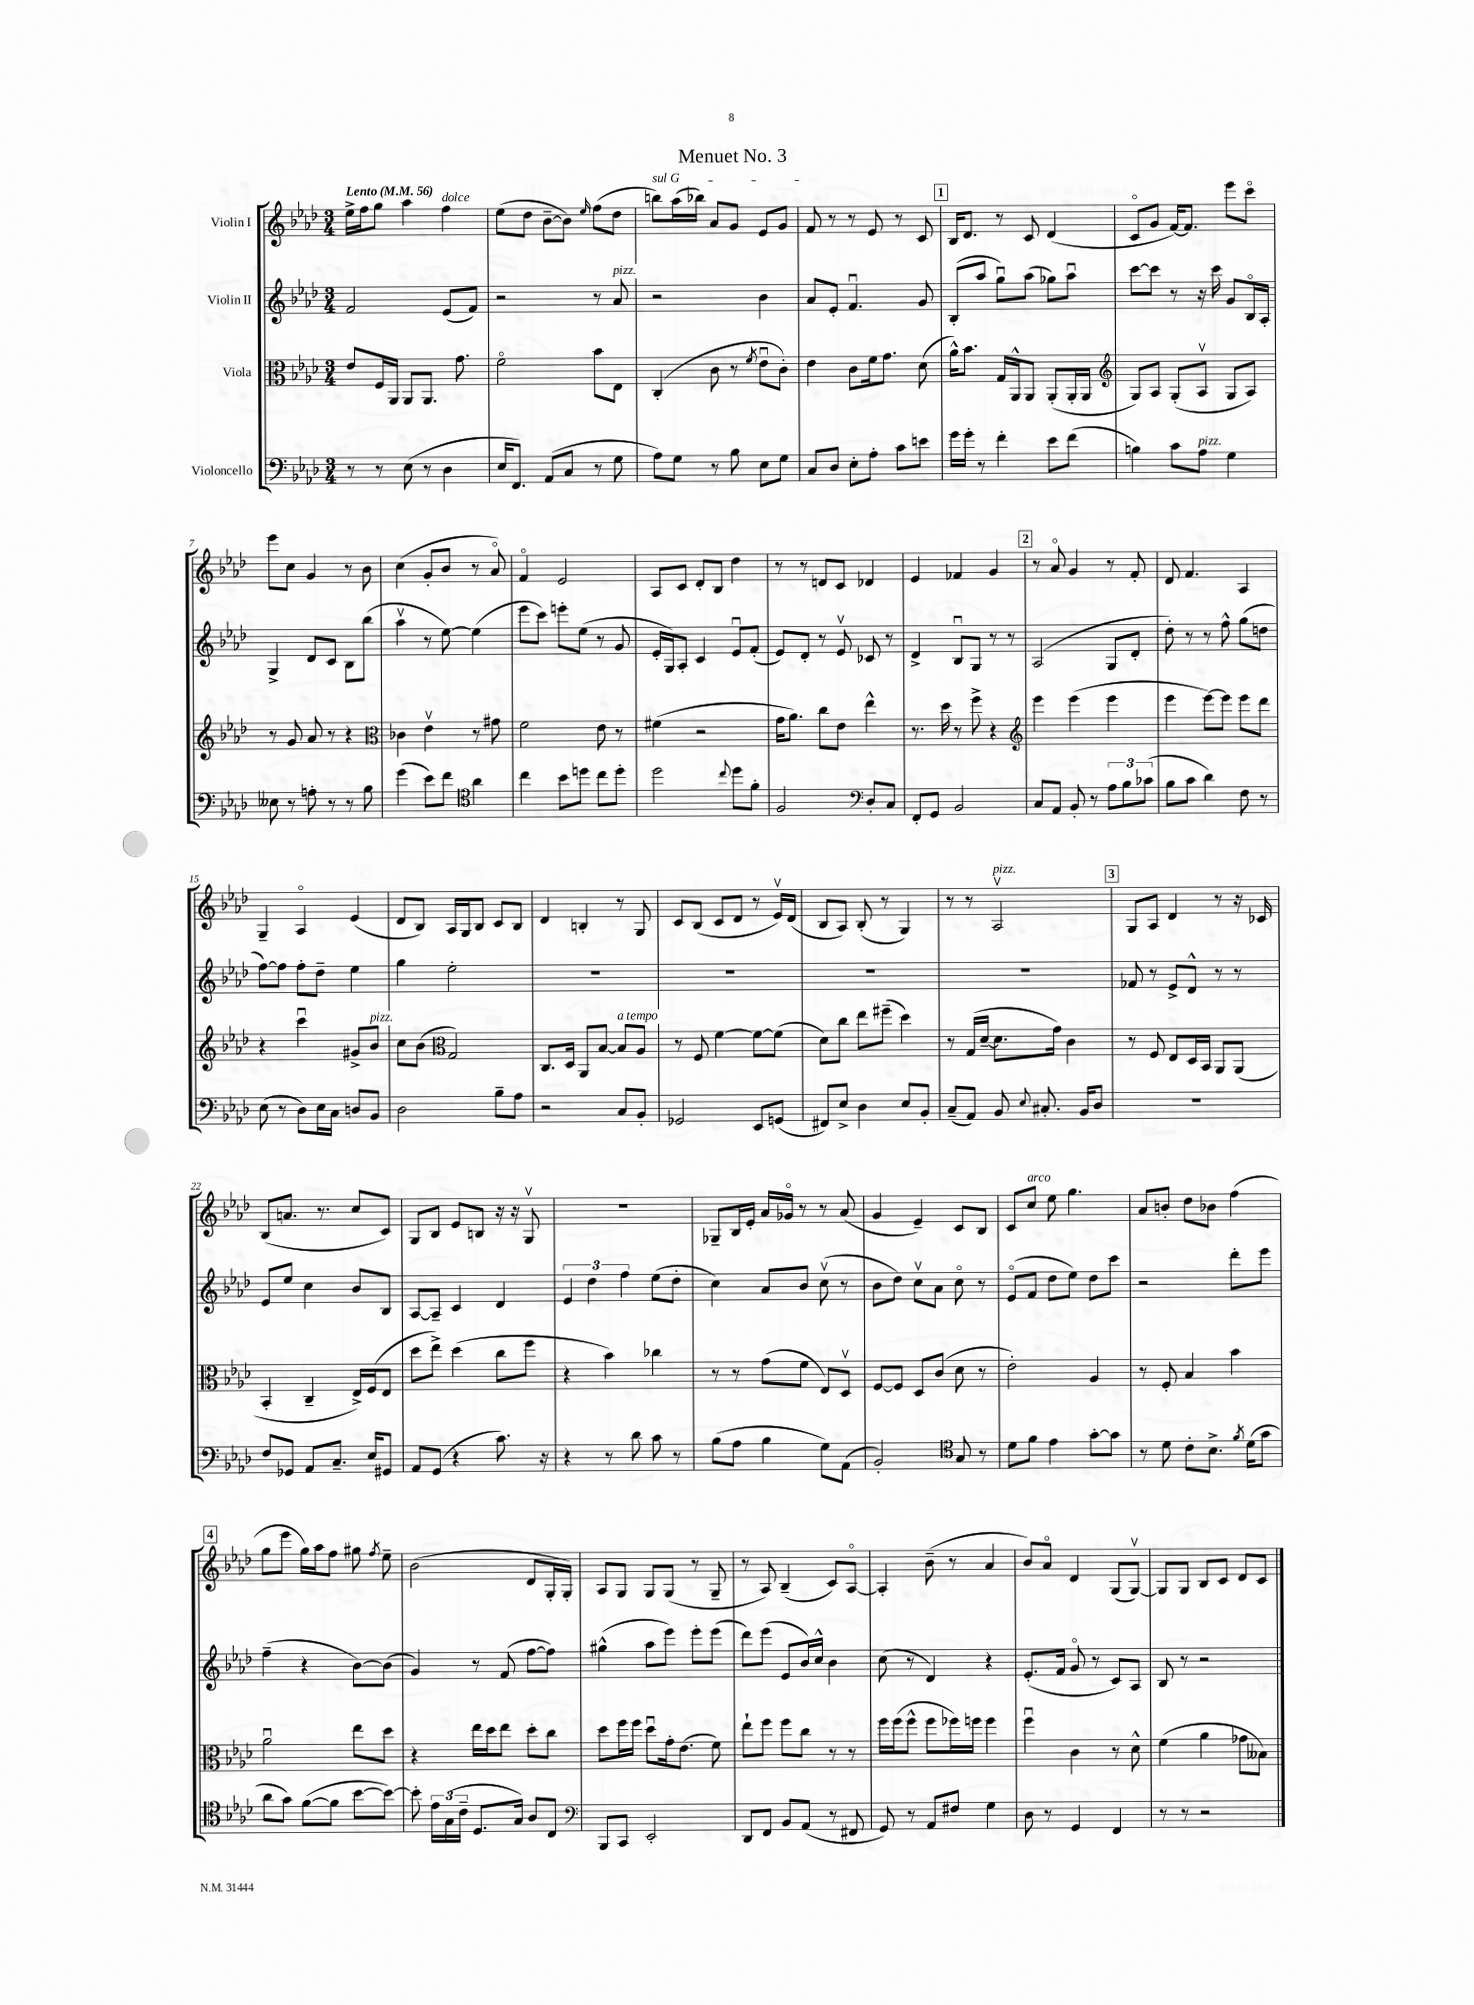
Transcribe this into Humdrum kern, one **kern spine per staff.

**kern	**kern	**kern	**kern
*part4	*part3	*part2	*part1
*staff4	*staff3	*staff2	*staff1
*I"Violoncello	*I"Viola	*I"Violin II	*I"Violin I
*clefF4	*clefC3	*clefG2	*clefG2
*k[b-e-a-d-]	*k[b-e-a-d-]	*k[b-e-a-d-]	*k[b-e-a-d-]
*M3/4	*M3/4	*M3/4	*M3/4
*MM56	*MM56	*MM56	*MM56
=1	=1	=1	=1
!	!	!	!LO:TX:a:B:t=Lento
8r	8e-/L	2f/	16ee-^\LL
.	.	.	16ff\J
8r	16F/L	.	8gg\J
.	16AA-/JJ	.	.
(8E-\	8AA-/L	.	4aa-\
8r	8.AA-/J	.	.
!	!	!	!LO:TX:a:i:t=dolce
4D-\	.	(8e-/L	4ff\
.	8.g\	.	.
.	.	8f/J)	.
=2	=2	=2	=2
16E-/KL	2f\	2r	(8ee-\L
8.FF/J)	.	.	.
.	.	.	8dd-\J
(8AA-/L	.	.	[8b-~\L
8C/J	.	.	8b-\J])
.	.	.	16qqee-/
8r	8b-\L	8r	(8ff\L
!	!	!LO:TX:a:i:t=pizz.	!
8G\	8E-\J	8a-/	8dd-\J
=3	=3	=3	=3
!	!	!	!LO:TX:a:i:t=sul G
8A-\L)	(4C'/	2r	8bbn\L)
8G\J	.	.	(16aa-\L
.	.	.	16bb-X\JJ)
8r	8c\	.	8a-/L
8B-\	8r	.	8g/J
.	8qf/	.	.
8E-\L	8e-u\L	4b-\	8e-/L
8G\J	8c'\J)	.	8g/J
=4	=4	=4	=4
8C/L	4e-\	8a-/L	8f/
8D-/J	.	8e-'/J	8r
8E-'\L	8c\L	4.fu/	8r
8A-'\J	16f\k	.	8e-/
.	8.g\J	.	.
8c\L	.	.	8r
8en\J	(8d-\	8g/	8c/
!!LO:REH:place=s1:t=1
=5	=5	=5	=5
16g\LL	16a-^^\KL)	(8B-'/L	16B-/KL
16g'\JJ	8.b-\J	.	8.d-/J
8r	.	8aa-/J	.
4f'\	16G/LL	8ggu\L)	8r
.	16AA-^^/J	.	.
.	8AA-/J	(8aa-\J	8c/
8e-\L	(8AA-'/L	8gg-X\L)	(4d-/
(8f\J	16AA-'/L	8aa-u\J	.
.	16AA-/JJ	.	.
=6	=6	=6	=6
*	*clefG2	*	*
4Bn\)	8G/L)	[8ccc\L	8c/L
.	8A-/J	8ccc\J]	8g/J
8c\L	(8G'/L	8r	[16f/KL)
.	.	.	8.f/J]
!LO:TX:a:i:t=pizz.	!	!	!
8A-\J	8A-v/J	16r	.
.	.	16ccc\	.
4G\	8G/L	8g/L	8eee-\L
.	8A-/J)	16B-/L	8ccc\J
.	.	16A-'/JJ	.
!!LO:LB:g=z
=7	=7	=7	=7
8E--X\	8r	4G^/	8eee-\L
8r	8g/	.	8cc\J
8An'\	8a-/	8d-/L	4g/
8r	8r	8c/J	.
8r	4r	8B-\L	8r
8B-\	.	(8bb-\J	8b-\
=8	=8	=8	=8
*	*clefC3	*	*
(4g\	4c-X\	4aa-v\	(4cc\
8e-\L)	4e-v\	8r	8g'/L
8f\J	.	[8ee-\)	8b-/J
*clefC4	*	*	*
4a-\	8r	(4ee-\]	8r
.	8g#X\	.	8a-/)
=9	=9	=9	=9
4cc\	2f\	8eee-\L	4f/
.	.	8ccc\J)	.
8b-\L	.	8eeen'\L	2e-/
8ddn\J	.	(8ee-\J	.
8cc\L	8e-\	8r	.
8dd'\J	8r	8g/	.
=10	=10	=10	=10
2dd-\	(4f#X\	16e-'/LL	8A-/L
.	.	16G/J)	.
.	.	8A-'/J	8c/J
.	2r	4c/	8d-'/L
.	.	.	8B-/J
8qqcc/	.	.	.
8dd-\L	.	8e-u/L	4dd-\
8f'\J	.	(8f'/J	.
=11	=11	=11	=11
2F/	16g\KL	8e-/L)	8r
.	8.a-\J)	.	.
.	.	8d-'/J	8r
.	8cc\L	8r	8dn/L
.	8e-\J	8e-v/	8c/J
*clefF4	*	*	*
8D-'/L	4ee-^^\	8c-X/	4d-X/
8C/J	.	8r	.
=12	=12	=12	=12
8FF'/L	8.r	4d-^/	4e-/
8GG/J	.	.	.
.	16dd-\	.	.
2BB-/	8r	8B-u/L	4f-X/
.	8ff^\	8G/J	.
.	4r	8r	4g/
.	.	8r	.
!!LO:REH:place=s1:t=2
=13	=13	=13	=13
*	*clefG2	*	*
8C/L	4eee-\	(2A-/	8r
8AA-/J	.	.	8a-/
8BB-'/	(4eee-\	.	4g/
8r	.	.	.
12A-\L	4eee-\	8G/L	8r
12B-\	.	.	.
.	.	8d-'/J	8f'/
(12c-X\J	.	.	.
=14	=14	=14	=14
8B-\L	4eee-\	8dd-'\)	8d-/
8c\J	.	8r	4.f/
4d-\)	[8eee-\L)	8r	.
.	8eee-\J]	8ff^^\	.
8F\	8eee-\L	(8gg\L	4A-/
8r	8ddd-\J	8ddn\J	.
!!LO:LB:g=z
=15	=15	=15	=15
(8E-\	4r	[8ff\L)	4G~/
8r	.	8ff\J]	.
8D-\L)	4cccu\	8ff'\L	4A-/
16E-\L	.	8dd-~\J	.
16C\JJ	.	.	.
8Dn/L	8g#X^/L	4ee-\	(4e-/
!	!LO:TX:a:i:t=pizz.	!	!
8BB-/J	8b-/J	.	.
=16	=16	=16	=16
2D-\	8cc\L	4gg\	8d-/L
.	(8b-\J	.	8B-/J)
*	*clefC3	*	*
.	2G/)	2ee-'\	16A-/LL
.	.	.	16G/J
.	.	.	8B-/J
8B-~\L	.	.	8c/L
8A-\J	.	.	8B-/J
=17	=17	=17	=17
2r	8.C/L	2.r	4d-/
.	16D-/Jk	.	.
.	8AA-/L	.	4Bn'/
.	[8B-/J	.	.
!	!LO:TX:a:i:t=a tempo	!	!
8C/L	8B-/L]	.	8r
8BB-'/J	8A-/J	.	8G/
=18	=18	=18	=18
2GG-X/	8r	2.r	8c/L
.	8F/	.	(8B-/J
.	[4f\	.	8c/L
.	.	.	8d-/J
8EE-/L	8f\L_	.	8r
(8GGn/J	(8f\J]	.	16e-v/LL)
.	.	.	(16d-/JJ
=19	=19	=19	=19
8FF#X/L)	8d-\L)	2.r	8B-/L
8E-^/J	8cc\J	.	8A-/J)
4D-\	8ee-\L	.	(8B-'/
.	(8ff#X~\J	.	8r
8E-/L	4dd-\)	.	4G/)
8BB-'/J	.	.	.
=20	=20	=20	=20
(8C~/L	8r	2.r	8r
8AA-/J)	(16G/LL	.	8r
.	[16d-~/JJ	.	.
!	!	!	!LO:TX:a:i:t=pizz.
8BB-/	8.d-\L]	.	2A-v/
8qqE-/	.	.	.
8.C#X'/	.	.	.
.	16g\Jk)	.	.
.	4c\	.	.
16BB-/KL	.	.	.
8D-/J	.	.	.
!!LO:REH:place=s1:t=3
=21	=21	=21	=21
2.r	8r	8f-X/	8G/L
.	8F/	8r	8A-/J
.	8E-/L	8e-^/L	4d-/
.	16D-/L	8d-^^/J	.
.	16BB-/JJ	.	.
.	8AA-/L	8r	8r
.	(8AA-/J	8r	16r
.	.	.	16c-X/
!!LO:LB:g=z
=22	=22	=22	=22
8F/L	4BB-'/	8e-/L	(8B-/L
8GG-X/J	.	8ee-/J	8.an/J
8AA-/L	4C~/	4cc\	.
.	.	.	8.r
8.C~/J	.	.	.
.	16E-^/LL)	8b-/L	8cc/L
16E-/KL	(16F/J	.	.
8GG#X/J	8E-/J	8B-/J	8c/J)
=23	=23	=23	=23
8AA-/L	8dd-\L	[8A-/L	8G/L
(8GG/J	8ee-^\J)	8A-~/J]	8B-/J
4r	(4dd-\	4c/	8e-/L
.	.	.	8Bn/J
8.c\)	8cc\L	4d-/	16r
.	.	.	16r
.	8ff\J	.	8Gv/
16r	.	.	.
=24	=24	=24	=24
4r	4r	6e-/	2.r
.	.	6dd-\	.
8r	4b-\)	.	.
.	.	6ff\	.
8d-\	.	.	.
8c\	4cc-X\	(8ee-\L	.
8r	.	8dd-'\J	.
=25	=25	=25	=25
(8B-\L	8r	4cc\)	8G-X~/L
8A-\J	8r	.	16B-/L
.	.	.	16e-'/JJ
4B-\	(8g\L	8a-/L	16a-/LL
.	.	.	16g-X/JJ
.	8f\J	8b-/J	8r
8G\L)	8E-/L)	(8ccv\	8r
(8AA-\J	8D-v/J	8r	(8a-/
=26	=26	=26	=26
2BB-'/)	[8F/L	8b-\L	4g/
.	8F/J]	8dd-\J)	.
.	8D-/L	8ccv\L	4e-~/)
.	(8c/J	8a-\J	.
*clefC4	*	*	*
8G/	8d-\	8cc\	8c/L
8r	8r	8r	8B-/J
=27	=27	=27	=27
8d-\L	2e-'\)	(8e-/L	8c/L
!	!	!	!LO:TX:a:i:t=arco
8f\J	.	8f/J	8cc/J
4e-\	.	8dd-\L	8ee-\
.	.	8ee-\J)	4.gg\
[8g'\L	4A-/	8dd-\L	.
8g\J]	.	8ccc\J	.
=28	=28	=28	=28
8r	8r	2r	8a-/L
8d-\	8F'/	.	8bn'/J
8c'\L	4B-/	.	8dd-\L
8.B-^\J	.	.	8b-X\J
.	4b-\	8ddd-'\L	(4ff\
8qf/	.	.	.
(16d-\KL	.	.	.
8g\J	.	8eee-\J	.
!!LO:LB:g=z
!!LO:REH:place=s1:t=4
=29	=29	=29	=29
8a-\L	2a-u\	(4ff~\	8gg\L
8g\J)	.	.	8eee-\J
([8f\L	.	4r	16gg\LL)
.	.	.	16aa-\J
8f\J]	.	.	8ff\J
[8b-\L	8ee-\L	[8b-\L)	8gg#X\
.	.	.	8qff/
8b-\J_)	8dd-\J	(8b-\J]	8ee-~\
=30	=30	=30	=30
8b-'\]	4r	4g/)	(2b-\
24e-\LL	.	.	.
(24G\	.	.	.
24c~\JJ	.	.	.
8.D-/L	16ee-\LL	8r	.
.	16dd-\J	.	.
.	8ee-\J	(8f/	.
16G/Jk)	.	.	.
8A-/L	8dd-'\L	[8ff\L	8d-/L
8C/J	8cc\J	8ff\J])	16G'/L
.	.	.	16G'/JJ)
=31	=31	=31	=31
*clefF4	*	*	*
8BBB-/L	8dd-\L	(4gg#X^^\	8A-/L
8CC/J	16ff\L	.	8G/J
.	16ff\JJ	.	.
2EE-'/	8dd-u\L	8aa-\L	8G/L
.	16g'\k	8eee-\J)	(8G/J
.	(8.e-\J	.	.
.	.	8eee-'\L	8r
.	8f\)	(8eee-\J	8G~/
=32	=32	=32	=32
8DD-/L	8ee-`\L	8ddd-\L)	8r
8FF/J	8ff\J	(8eee-\J	8A-/)
8BB-/L	8ff\L	8e-/L	(4B-~/
(8AA-/J	8cc\J	16b-/L)	.
.	.	16cc^^/JJ	.
8r	8r	4b-\	8c/L)
8FF#X/	8r	.	[8A-/J
=33	=33	=33	=33
8GG/)	16ff\LL	(8cc\	4A-'/]
.	(16ff\J	.	.
8r	8ff^^\J	8r	.
8AA-/L	8ff\L	4d-/)	(8b-~\
8F#X/J	16ff-X\L)	.	8r
.	16ffn\JJ	.	.
4G\	4ff\	4r	4a-/
=34	=34	=34	=34
8D-\	4ffu\	(8.e-'/L	8b-/L)
8r	.	.	8a-/J
.	.	16f/Jk	.
4GG/	4c\	8g/	4d-/
.	.	8r	.
4FF/	8r	8c/L)	(8G/L
.	8d-^^\	8A-/J	[8Gv/J)
=35	=35	=35	=35
8r	(4f\	8B-/	8G/L]
8r	.	8r	8G/J
2r	4a-\	2r	8B-/L
.	.	.	8c/J
.	8g-X\L	.	8d-/L
.	8B--X\J)	.	8c/J
==	==	==	==
*-	*-	*-	*-
